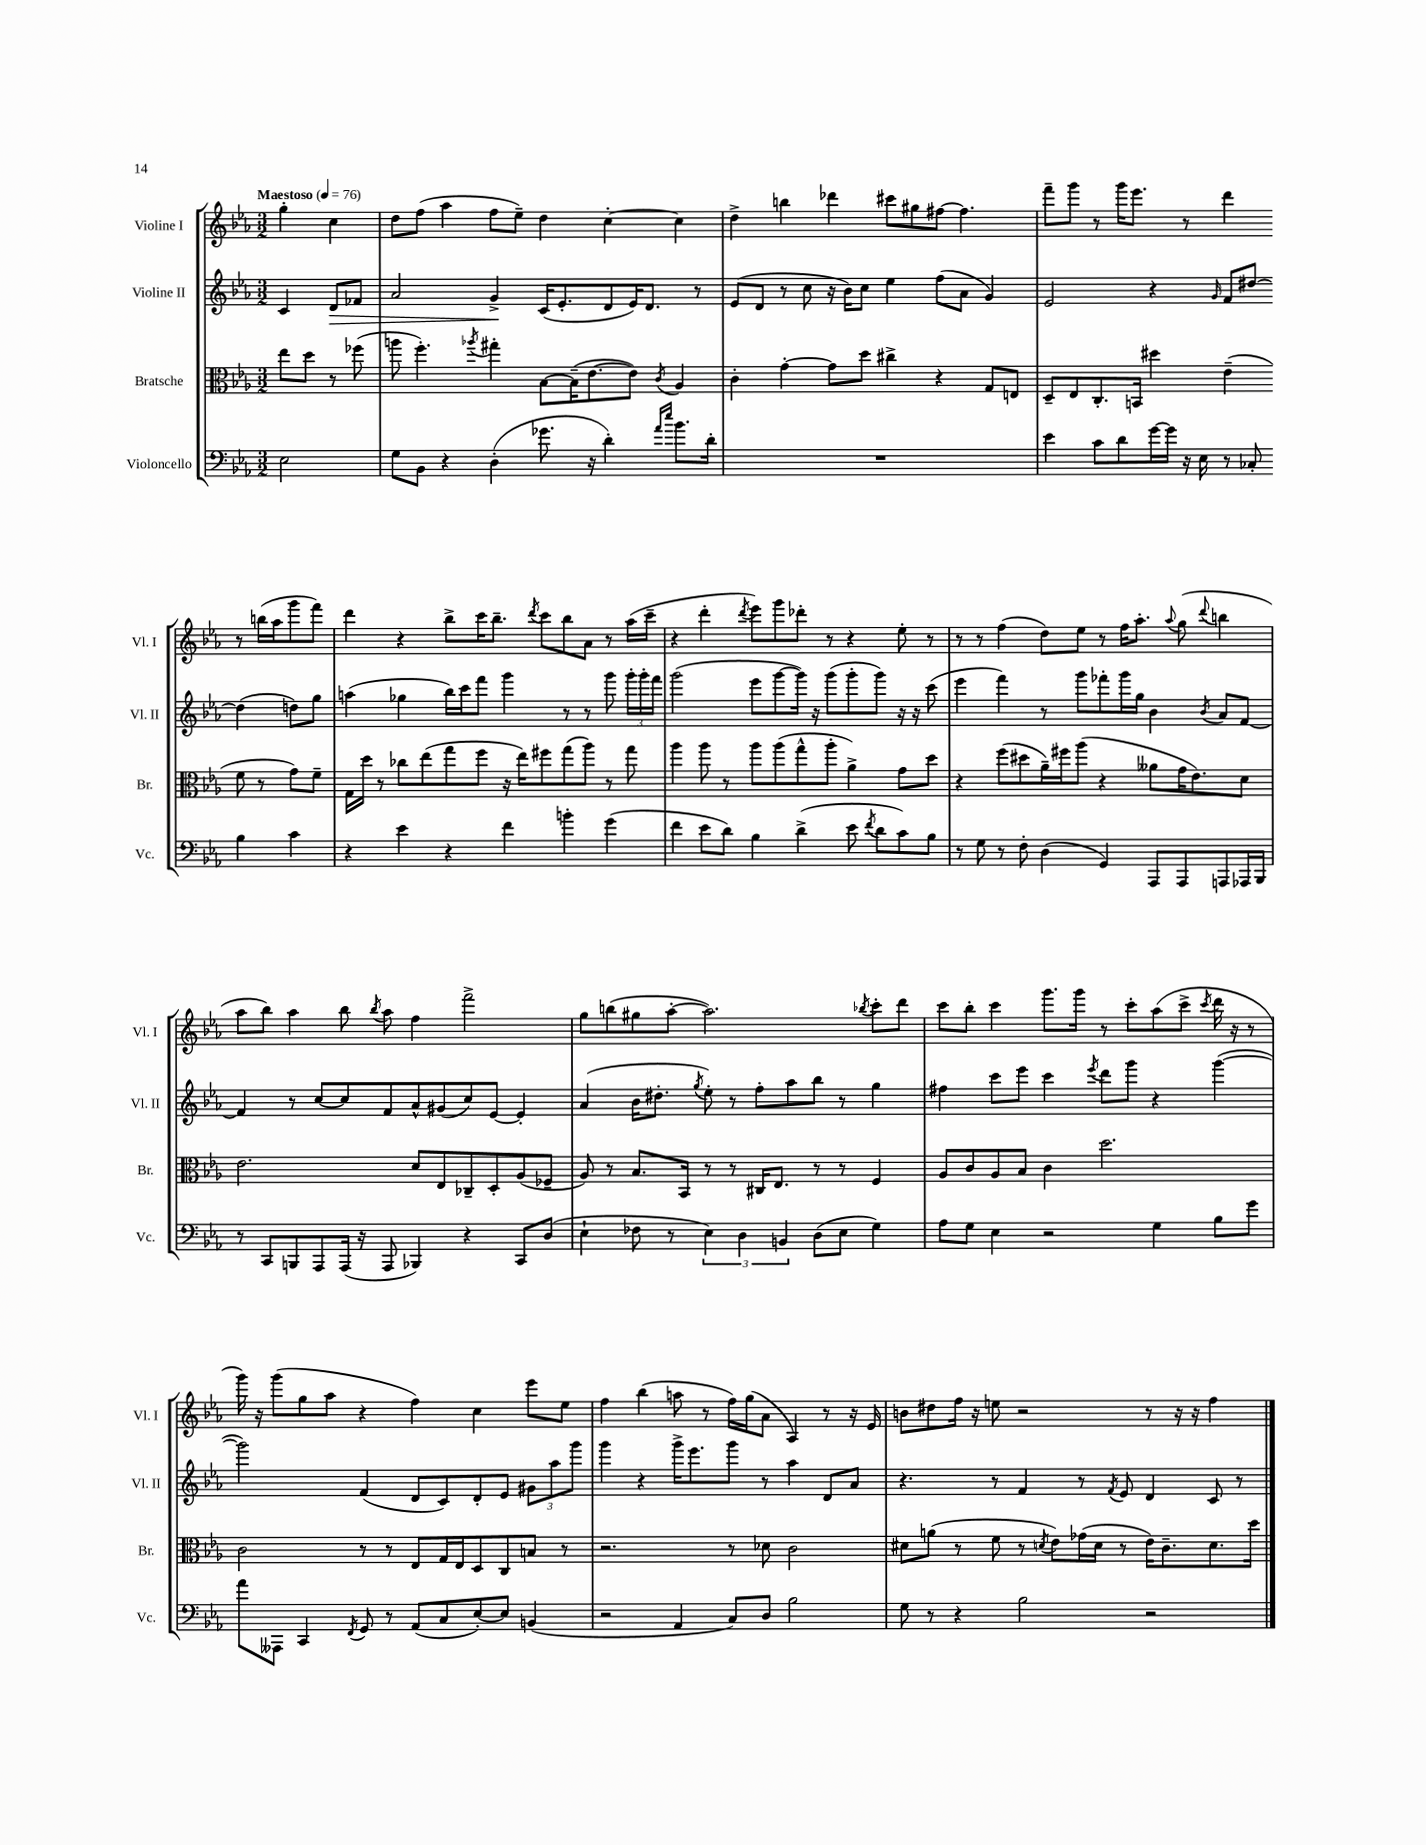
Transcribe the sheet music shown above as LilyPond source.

<<
\new StaffGroup <<
\new Staff = "s0" \with { instrumentName = "Violine I" shortInstrumentName = "Vl. I" } {
    \clef treble \key ees \major \numericTimeSignature \time 3/2 \partial 2 \tempo "Maestoso" 4 = 76
    \autoBeamOff g''4-. c''4 |
    d''8[ f''8]( aes''4 f''8[ ees''8]--) d''4 c''4~-. c''4 |
    d''4-> b''4 des'''4 cis'''8[ gis''8 fis''8]~ fis''4. |
    f'''8[-- g'''8] r8 g'''16[ ees'''8.] r8 d'''4 r8 b''16[( aes''16 g'''8 f'''8]) |
    d'''4 r4 bes''8[-> c'''16 bes''8.]-- \acciaccatura { d'''8 } c'''8[ bes''8 aes'8] r8 aes''16[( c'''16]-- |
    r4 d'''4-. \acciaccatura { d'''8 } ees'''8[) g'''8 des'''8]-. r8 r4 ees''8-. r8 |
    r8 r8 f''4( d''8[) ees''8] r8 f''16[ aes''8.]-. \appoggiatura { aes''8 } g''8( \appoggiatura { d'''8 } b''4 |
    aes''8[ bes''8]) aes''4 bes''8 \acciaccatura { bes''8 } aes''8 f''4 f'''2-> |
    g''8[ b''8( gis''8 aes''8]~-. aes''2.) \acciaccatura { bes''8 } c'''8[-. d'''8] |
    c'''8[ bes''8]-. c'''4 g'''8.[ g'''16] r8 c'''8[-. aes''8( c'''8]-> \acciaccatura { c'''8 } d'''16 r16 r8 |
    g'''16) r16 g'''8[( g''8 aes''8] r4 f''4) c''4 ees'''8[ ees''8] |
    f''4 bes''4( a''8 r8 f''16[) g''16( aes'8] aes4) r8 r16 ees'16 |
    b'8[ dis''8 f''16] r16 e''8 r2 r8 r16 r16 f''4 \bar "|." |
}
\new Staff = "s1" \with { instrumentName = "Violine II" shortInstrumentName = "Vl. II" } {
    \clef treble \key ees \major \numericTimeSignature \time 3/2 \partial 2
    \autoBeamOff c'4 d'8[\> fes'8] |
    aes'2 g'4->\! c'16[( ees'8.-. d'8 ees'16) d'8.] r8 |
    ees'8[( d'8] r8 c''8 r16 bes'16[) c''8] ees''4 f''8[( aes'8] g'4) |
    ees'2 r4 \grace { g'16 } f'8[ dis''8]~ dis''4( d''8[) g''8] |
    a''4( ges''4 bes''16[) c'''16 f'''8] g'''4 r8 r8 g'''8 \tuplet 3/2 { g'''16[-. g'''16-. f'''16] } |
    g'''2( ees'''8[ g'''8~ g'''16]) r16 g'''8[( g'''8-. g'''8]) r16 r16 c'''8( |
    ees'''4 f'''4) r8 g'''8[ fes'''8-. g'''16 g''16] bes'4 \acciaccatura { bes'8 } aes'8[ f'8]~ |
    f'4 r8 c''8[~ c''8 f'8 aes'8-^ gis'8( c''8) ees'8]~ ees'4-. |
    aes'4( bes'16[ dis''8.]-. \acciaccatura { g''8 } ees''8-.) r8 f''8[-. aes''8 bes''8] r8 g''4 |
    fis''4 c'''8[ ees'''8] c'''4 \acciaccatura { ees'''8 } d'''8[ g'''8] r4 g'''4~( |
    g'''2) f'4( d'8[ c'8) d'8-. ees'8] \tuplet 3/2 { gis'8[ aes''8 g'''8] } |
    g'''4 r4 g'''16[-> ees'''8. g'''8] r8 aes''4 d'8[ aes'8] |
    r4. r8 f'4 r8 \acciaccatura { f'8 } ees'8 d'4 c'8 r8 \bar "|." |
}
\new Staff = "s2" \with { instrumentName = "Bratsche" shortInstrumentName = "Br." } {
    \clef alto \key ees \major \numericTimeSignature \time 3/2 \partial 2
    \autoBeamOff ees''8[ d''8] r8 fes''8( |
    a''8 f''4.-.) \acciaccatura { aes''8 } gis''4-. bes8[~ bes16--( ees'8.~ ees'8]) \acciaccatura { c'8 } aes4 |
    c'4-. g'4~-. g'8[ d''8] cis''4-> r4 g8[ e8] |
    d8[-- ees8 c8.-. b,16] dis''4 ees'4--( f'8 r8 g'8[) f'8]-- |
    g16[ d''16] r8 ces''8[ ees''8( g''8 f''8] r16 ees''16[) fis''8 g''8( aes''8]) r8 g''8 |
    aes''4 aes''8 r8 aes''8[ aes''8( g''8-^ aes''8]-. aes'4->) g'8[ d''8] |
    r4 f''8[( dis''8 aes'16--) fis''16 aes''8]( r4 aeses'8[ g'16 ees'8.) d'8] |
    ees'2. d'8[ ees8 ces8-- d8-. aes8( fes8]-- |
    aes8) r8 bes8.[ bes,16] r8 r8 cis16[ ees8.] r8 r8 f4 |
    aes8[ c'8 aes8 bes8] c'4 d''2. |
    c'2 r8 r8 ees8[ g16 ees16 d8 c8 b8] r8 |
    r2. r8 des'8 c'2 |
    dis'8[ a'8]( r8 f'8 r8 \acciaccatura { d'8 } ees'8[) ges'16( d'16] r8 ees'16[) c'8.-- d'8. d''16] \bar "|." |
}
\new Staff = "s3" \with { instrumentName = "Violoncello" shortInstrumentName = "Vc." } {
    \clef bass \key ees \major \numericTimeSignature \time 3/2 \partial 2
    \autoBeamOff ees2 |
    g8[ bes,8] r4 d4-.( ges'8. r16 d'4-.) \grace { aes'16[ ees''16] } bes'8.[ d'16]-. |
    R1. |
    ees'4 c'8[ d'8 g'16~ g'16] r16 ees16 r8 ces8-. bes4 c'4 |
    r4 ees'4 r4 f'4 b'4-. g'4( |
    f'4 ees'8[ d'8]) bes4 d'4->( ees'8 \acciaccatura { f'8 } d'8[ c'8) bes8] |
    r8 g8 r8 f8-. d4( g,4) aes,,8[ aes,,8 a,,8 aes,,16 bes,,16] |
    r8 c,8[ b,,8 aes,,8 aes,,16]( r16 aes,,8 bes,,4) r4 c,8[ d8]( |
    ees4-! fes8 r8 \tuplet 3/2 { ees4) d4 b,4 } d8[( ees8] g4) |
    aes8[ g8] ees4 r2 g4 bes8[ g'8] |
    aes'8[ aeses,,8] c,4 \acciaccatura { f,8 } g,8 r8 aes,8[( c8 ees8~-.) ees8] b,4( |
    r2 aes,4 c8[) d8] bes2 |
    g8 r8 r4 bes2 r2 \bar "|." |
}
>>
>>
\layout { \context { \Score \remove "Bar_number_engraver" } }
